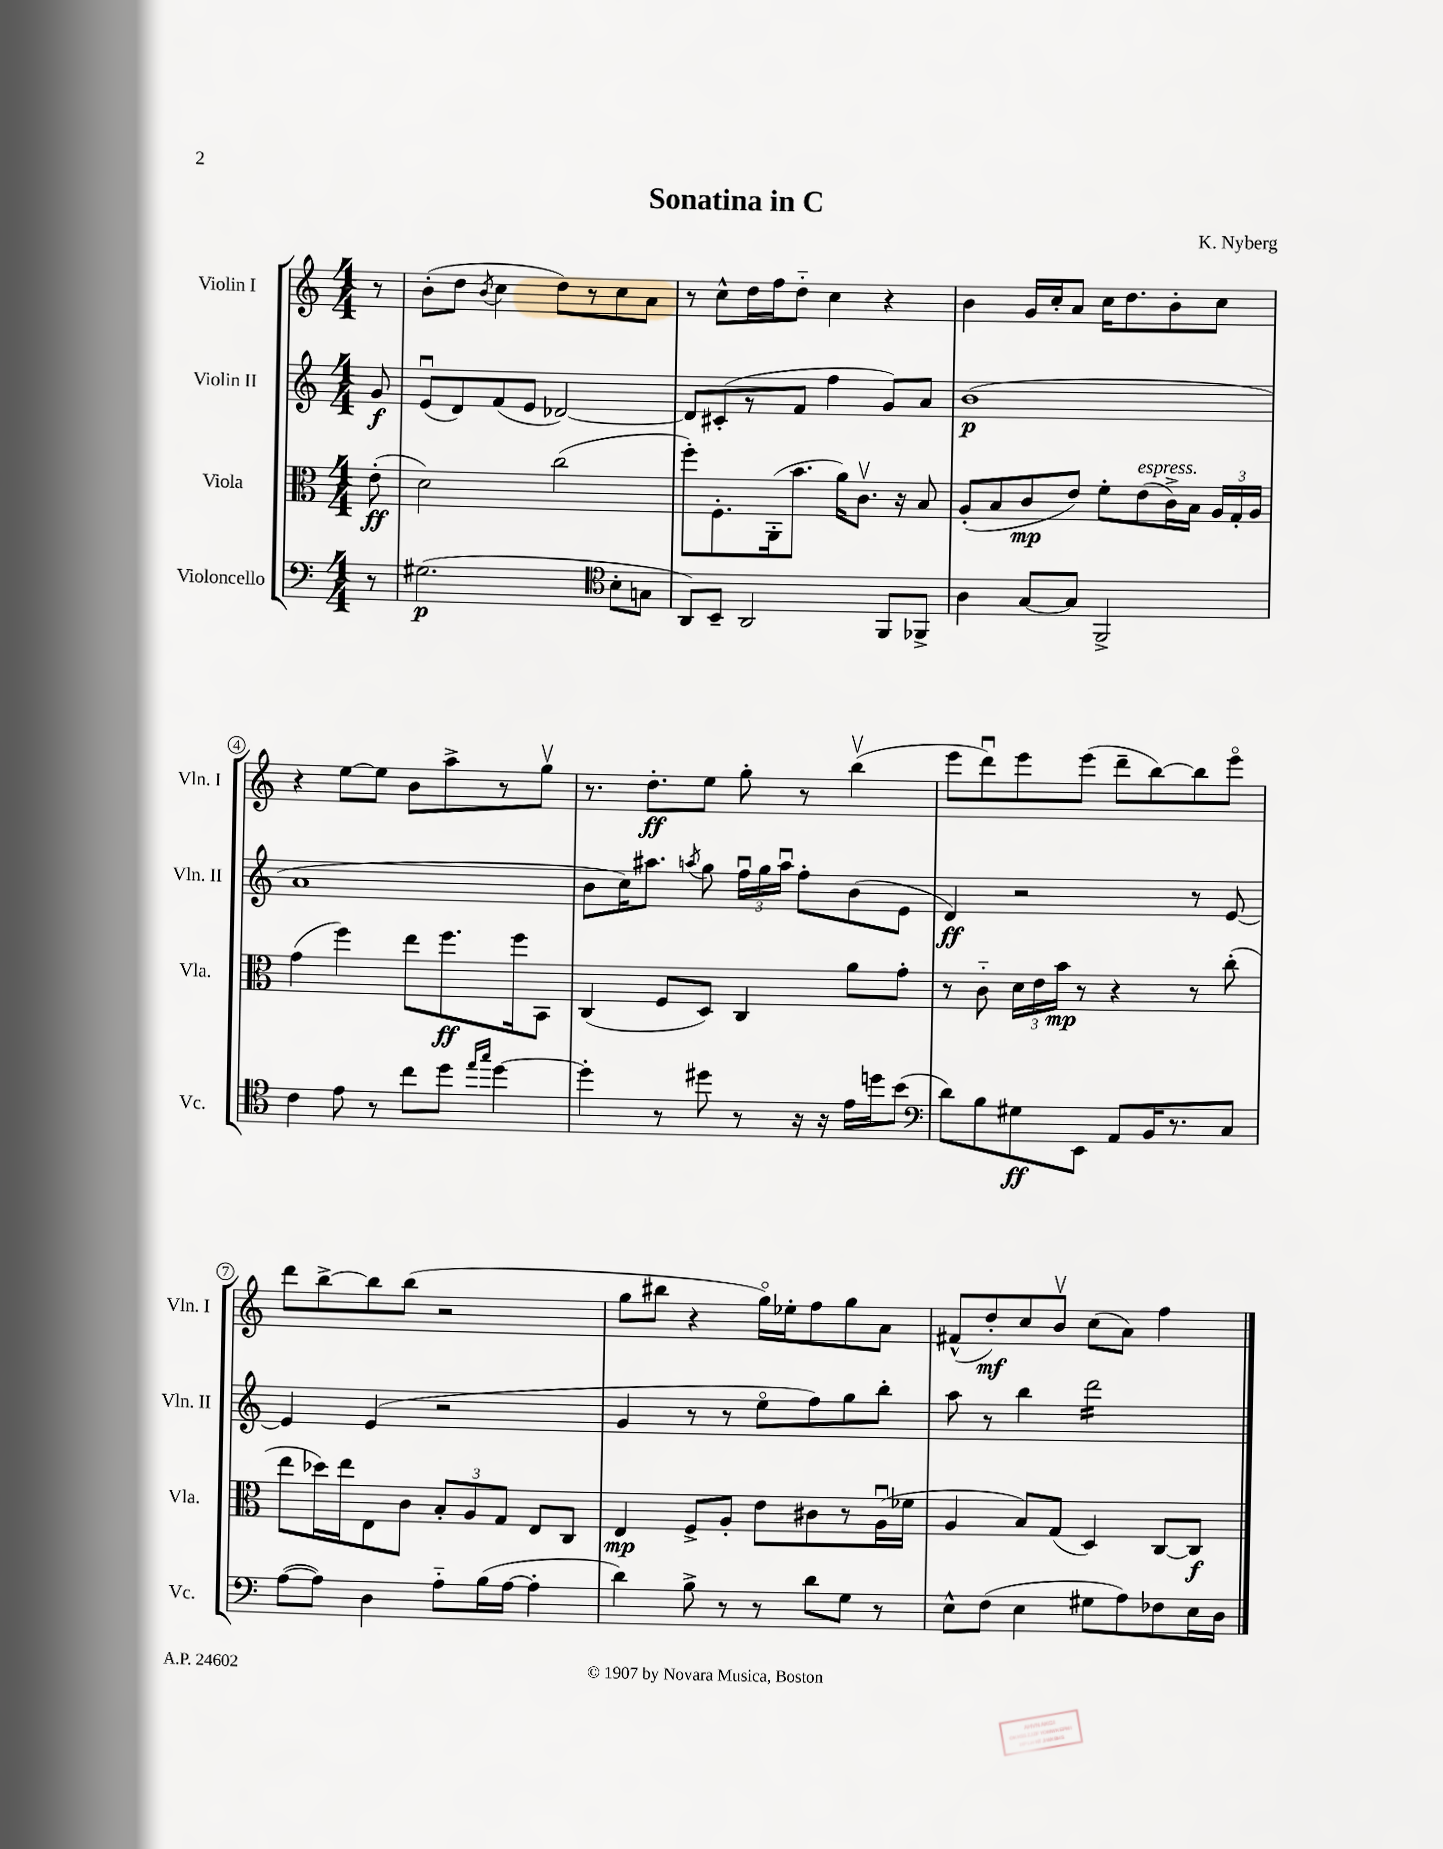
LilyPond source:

\header { title = "Sonatina in C" composer = "K. Nyberg" }
<<
\new StaffGroup <<
\new Staff = "s0" \with { instrumentName = "Violin I" shortInstrumentName = "Vln. I" } {
    \clef treble \key c \major \numericTimeSignature \time 4/4 \partial 8
    \autoBeamOff r8 |
    b'8[-.( d''8] \acciaccatura { b'8 } c''4 d''8[) r8 c''8 a'8] |
    r8 c''8[-^ d''16 f''16 d''8]-_ c''4 r4 |
    b'4 g'16[ c''16-. a'8] c''16[ d''8. b'8-. c''8] |
    r4 e''8[~ e''8] b'8[ a''8-> r8 g''8]\upbow |
    r8. d''8.[-.\ff e''8] g''8-. r8 b''4\upbow( |
    e'''8[ d'''8\downbow) e'''8 e'''8]( d'''8[-- b''8~) b''8 e'''8]\flageolet |
    d'''8[ b''8~-> b''8 b''8]( r2 |
    g''8[ bis''8] r4 g''16[\flageolet) ees''16-. f''8 g''8 a'8] |
    fis'8[-^( d''8-.\mf) c''8 b'8]\upbow c''8[( a'8]) f''4 \bar "|." |
}
\new Staff = "s1" \with { instrumentName = "Violin II" shortInstrumentName = "Vln. II" } {
    \clef treble \key c \major \numericTimeSignature \time 4/4 \partial 8
    \autoBeamOff g'8\f |
    e'8[\downbow( d'8) f'8( e'8] des'2~) |
    des'8[ cis'8-.( r8 f'8] f''4 g'8[) a'8] |
    b'1\p( |
    a'1 |
    b'8[ c''16) ais''8.] \acciaccatura { a''8 } g''8 \tuplet 3/2 { f''16[\downbow g''16 a''16]\downbow } f''8[-. b'8( e'8] |
    d'4\ff) r2 r8 e'8~ |
    e'4 e'4( r2 |
    g'4 r8 r8 e''8[\flageolet f''8) g''8 b''8]-. |
    a''8 r8 b''4 d'''2:16 \bar "|." |
}
\new Staff = "s2" \with { instrumentName = "Viola" shortInstrumentName = "Vla." } {
    \clef alto \key c \major \numericTimeSignature \time 4/4 \partial 8
    \autoBeamOff e'8-.\ff( |
    d'2) c''2( |
    f''8[-.) f8.-. a,16-.( b'8.] a'16[) c'8.]\upbow r16 b8 |
    a8[-.( b8 c'8\mp e'8]) f'8[-. e'8^\markup { \italic "espress." }( c'16->) b16] \tuplet 3/2 { a16[ g16-. a16] } |
    g'4( f''4) e''8[ f''8.\ff f''16 b,8] |
    c4( f8[ d8]) c4 a'8[ g'8]-. |
    r8 c'8-_ \tuplet 3/2 { d'16[ e'16 b'16]\mp } r8 r4 r8 c''8-.( |
    e''8[ des''16) e''16 e8 c'8] \tuplet 3/2 { b8[-. a8 g8] } e8[ c8] |
    e4\mp f8[-> a8]-. e'8[ cis'8 r8 a16\downbow( fes'16] |
    a4 b8[) g8]( d4) c8[~ c8]\f \bar "|." |
}
\new Staff = "s3" \with { instrumentName = "Violoncello" shortInstrumentName = "Vc." } {
    \clef bass \key c \major \numericTimeSignature \time 4/4 \partial 8
    \autoBeamOff r8 |
    gis2.\p( \clef tenor b8[-. g8] |
    a,8[) b,8]-- a,2 f,8[ fes,8]-> |
    a4 g8[~ g8] f,2-> |
    c'4 e'8 r8 c''8[ d''8] \grace { e''16[ g''16] } d''4~ |
    d''4-. r8 dis''8 r8 r16 r16 e'16[ d''16 b'8]( |
    \clef bass d'8[) b8 gis8\ff e,8] a,8[ b,16 r8. c8] |
    a8[~( a8]) d4 a8[-_ b16( a16]~ a4-. |
    d'4) b8-> r8 r8 d'8[ g8] r8 |
    e8[-^ f8]( e4 gis8[ a8) fes8 e16 d16] \bar "|." |
}
>>
>>
\layout { \context { \Score \override BarNumber.stencil = #(make-stencil-circler 0.1 0.3 ly:text-interface::print) } }
